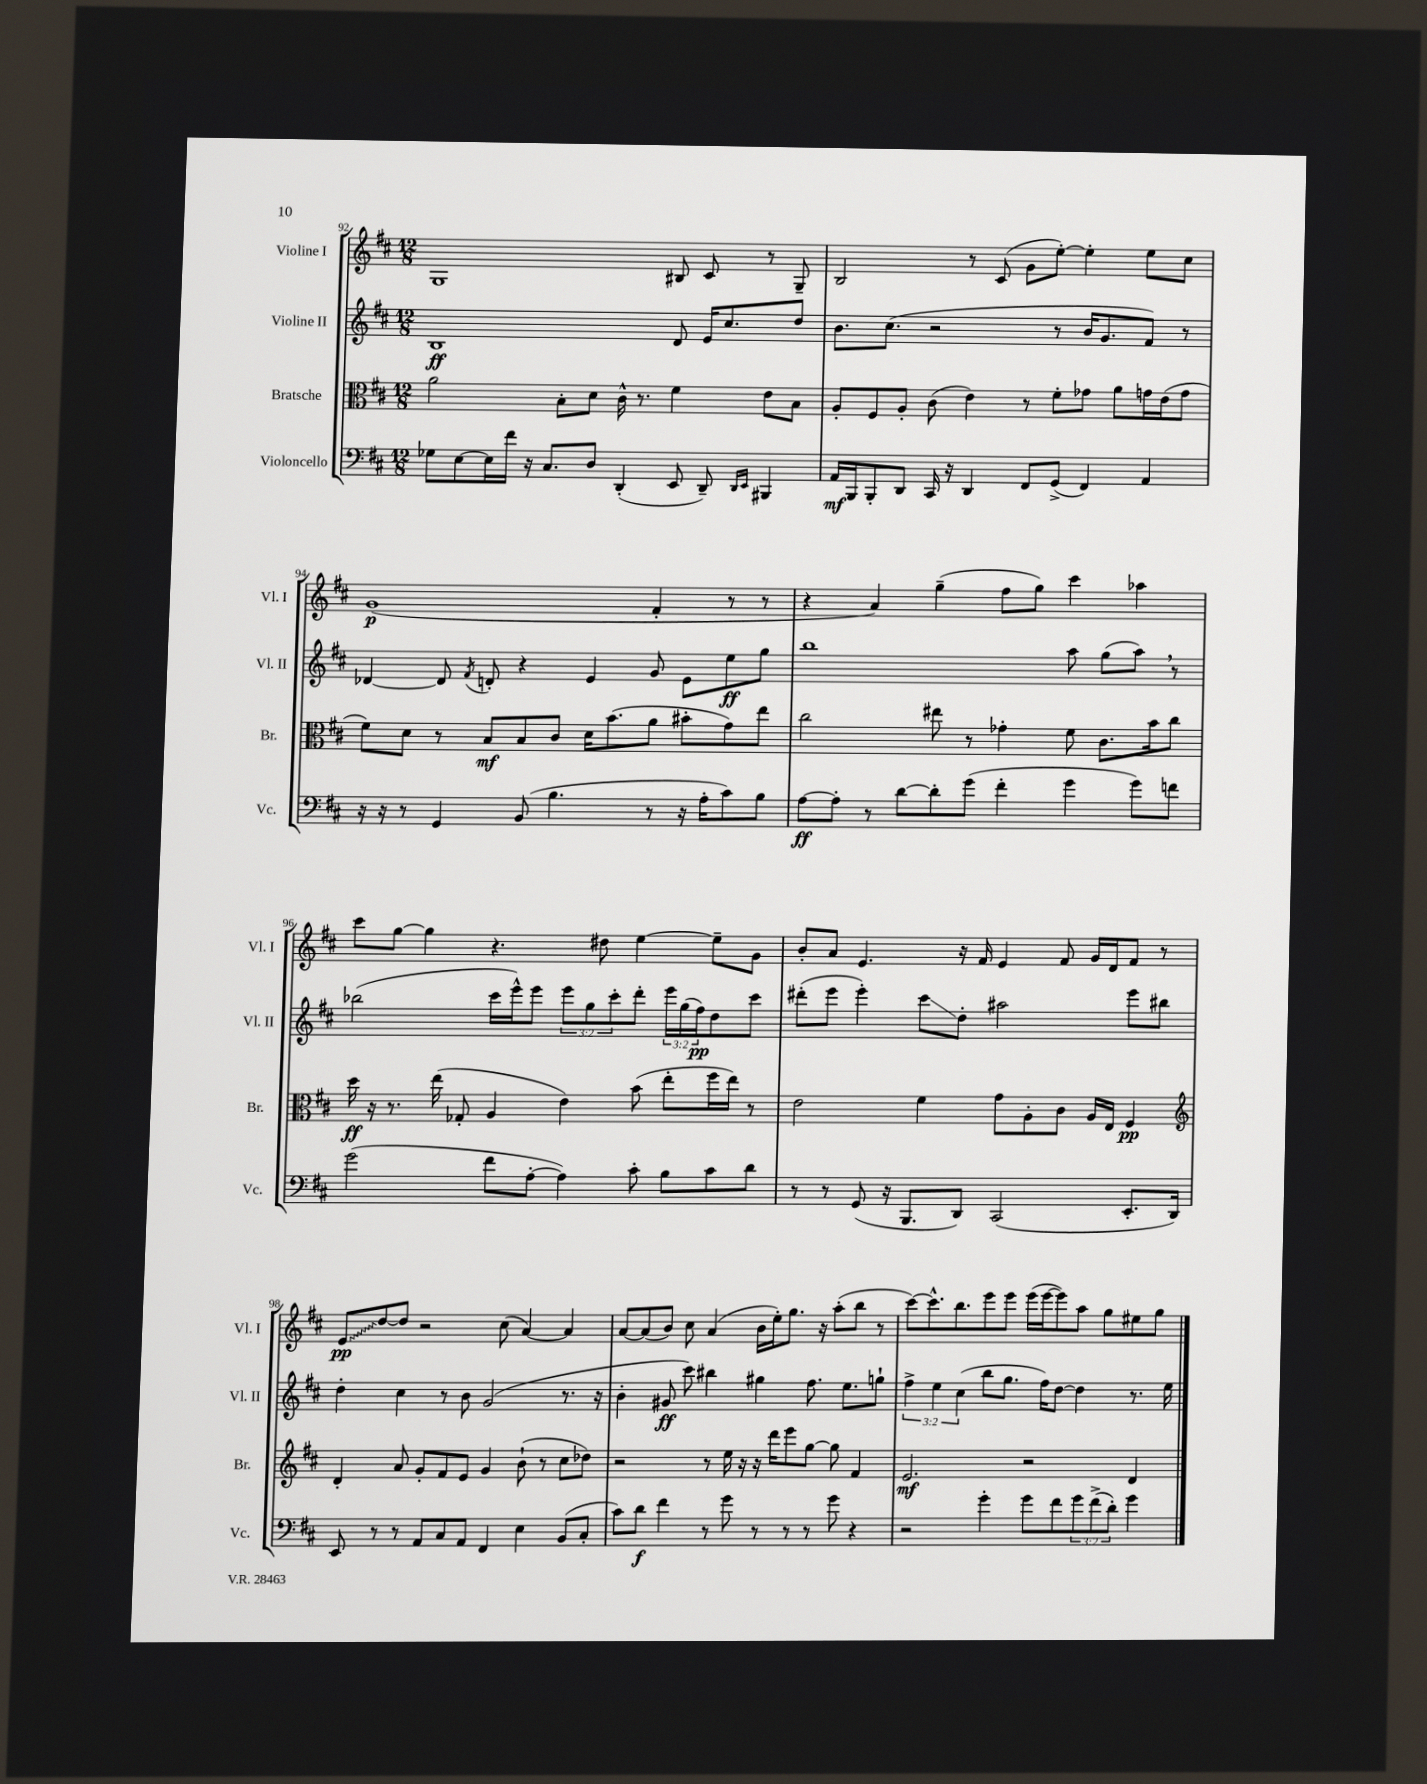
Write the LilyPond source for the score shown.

<<
\new StaffGroup <<
\new Staff = "s0" \with { instrumentName = "Violine I" shortInstrumentName = "Vl. I" } {
    \clef treble \key d \major \numericTimeSignature \time 12/8
    g1 bis8 cis'8 r8 g8-- |
    b2 r8 cis'8( g'8 e''8~-.) e''4-. e''8 cis''8 |
    g'1\p( fis'4-. r8 r8 |
    r4 a'4) g''4--( fis''8 g''8) cis'''4 aes''4 |
    cis'''8 g''8~ g''4 r4. dis''8 e''4~ e''8-- g'8 |
    b'8-. a'8 e'4. r16 fis'16 e'4 fis'8 g'16 d'16 fis'8 r8 |
    \once \override Glissando.style = #'zigzag e'8\glissando\pp d''8~ d''8 r2 cis''8( a'4~) a'4 |
    a'8~ a'8( b'8) cis''8 a'4( b'16 e''16-.) g''8. r16 a''8-.( b''8 r8 |
    cis'''8~) cis'''8.-^ b''8. e'''8 e'''8 e'''16( e'''16~ e'''8) a''8 g''8 eis''8 g''8 \bar "|." |
}
\new Staff = "s1" \with { instrumentName = "Violine II" shortInstrumentName = "Vl. II" } {
    \clef treble \key d \major \numericTimeSignature \time 12/8 \override Staff.TupletNumber.text = #tuplet-number::calc-fraction-text
    b1\ff d'8 e'16 cis''8. d''8 |
    b'8. cis''8.( r2 r8 b'16 g'8. fis'8) r8 |
    des'4~ des'8 \acciaccatura { fis'8 } d'8-. r4 e'4 g'8 e'8 e''8\ff g''8 |
    b''1 a''8 g''8( a''8) \breathe r8 |
    bes''2( cis'''16 e'''16-^) e'''8 \tuplet 3/2 { e'''8 g''8 cis'''8-. } d'''8-. \tuplet 3/2 { e'''16 g''16( fis''16\pp) } d''8 cis'''8 |
    dis'''8-.( e'''8 e'''4-.) cis'''8\glissando d''8-. ais''2 e'''8 bis''8 |
    d''4-. cis''4 r8 b'8 g'2( r8. r16 |
    b'4-. gis'8\ff cis'''8) bis''4 gis''4 fis''8. e''8. g''8-! |
    \tuplet 3/2 { fis''4-> e''4 cis''4( } b''8 g''8. fis''16) d''8~ d''4 r8. e''16 \bar "|." |
}
\new Staff = "s2" \with { instrumentName = "Bratsche" shortInstrumentName = "Br." } {
    \clef alto \key d \major \numericTimeSignature \time 12/8
    a'2 b8-. d'8 cis'16-^ r8. fis'4 e'8 b8 |
    a8-. fis8 a8-. cis'8( e'4) r8 fis'8-. ges'8 a'8 g'16 e'16( g'8 |
    fis'8) d'8 r8 b8\mf b8 cis'8 d'16 b'8.( a'8 bis'8-. g'8) e''8 |
    cis''2 eis''8 r8 ges'4-. fis'8 cis'8. b'16 cis''8 |
    d''16\ff r16 r8. e''16( ges8-. a4 e'4) b'8( e''8-. fis''16 e''16) r8 |
    e'2 fis'4 g'8 a8-. cis'8 a16 e16 fis4\pp |
    \clef treble d'4-. a'8 g'8-. fis'8 e'8 g'4 b'8-!( r8 cis''8 des''8) |
    r2 r8 e''16 r16 r16 d'''16 e'''8 g''8~ g''8 fis'4 |
    e'2.\mf r2 d'4 \bar "|." |
}
\new Staff = "s3" \with { instrumentName = "Violoncello" shortInstrumentName = "Vc." } {
    \clef bass \key d \major \numericTimeSignature \time 12/8 \override Staff.TupletNumber.text = #tuplet-number::calc-fraction-text
    ges8 e8~ e16 fis'16 r16 cis8. d8 d,4-.( e,8 d,8--) \grace { d,16 e,16 } bis,,4 |
    a,16\mf b,,16 b,,8-. d,8 cis,16 r16 d,4 fis,8 g,8->( fis,4) a,4 |
    r16 r16 r8 g,4 b,8( b4. r8 r16 a16-. cis'8) b8 |
    a8~\ff a8-. r8 d'8~ d'8-. g'8( fis'4-. g'4 g'8) f'8 |
    g'2( fis'8 a8~-. a4) cis'8-. b8 cis'8 d'8 |
    r8 r8 g,8( r16 b,,8. d,8) cis,2( e,8.-. d,16) |
    e,8 r8 r8 a,8 cis8 a,8 fis,4 e4 b,8( cis8-. |
    cis'8) d'8\f fis'4 r8 g'8 r8 r8 r8 g'8 r4 |
    r2 g'4-. g'8 fis'8 \tuplet 3/2 { g'8 fis'8->( d'8-.) } g'4 \bar "|." |
}
>>
>>
\layout { \context { \Score currentBarNumber = #92 } }
